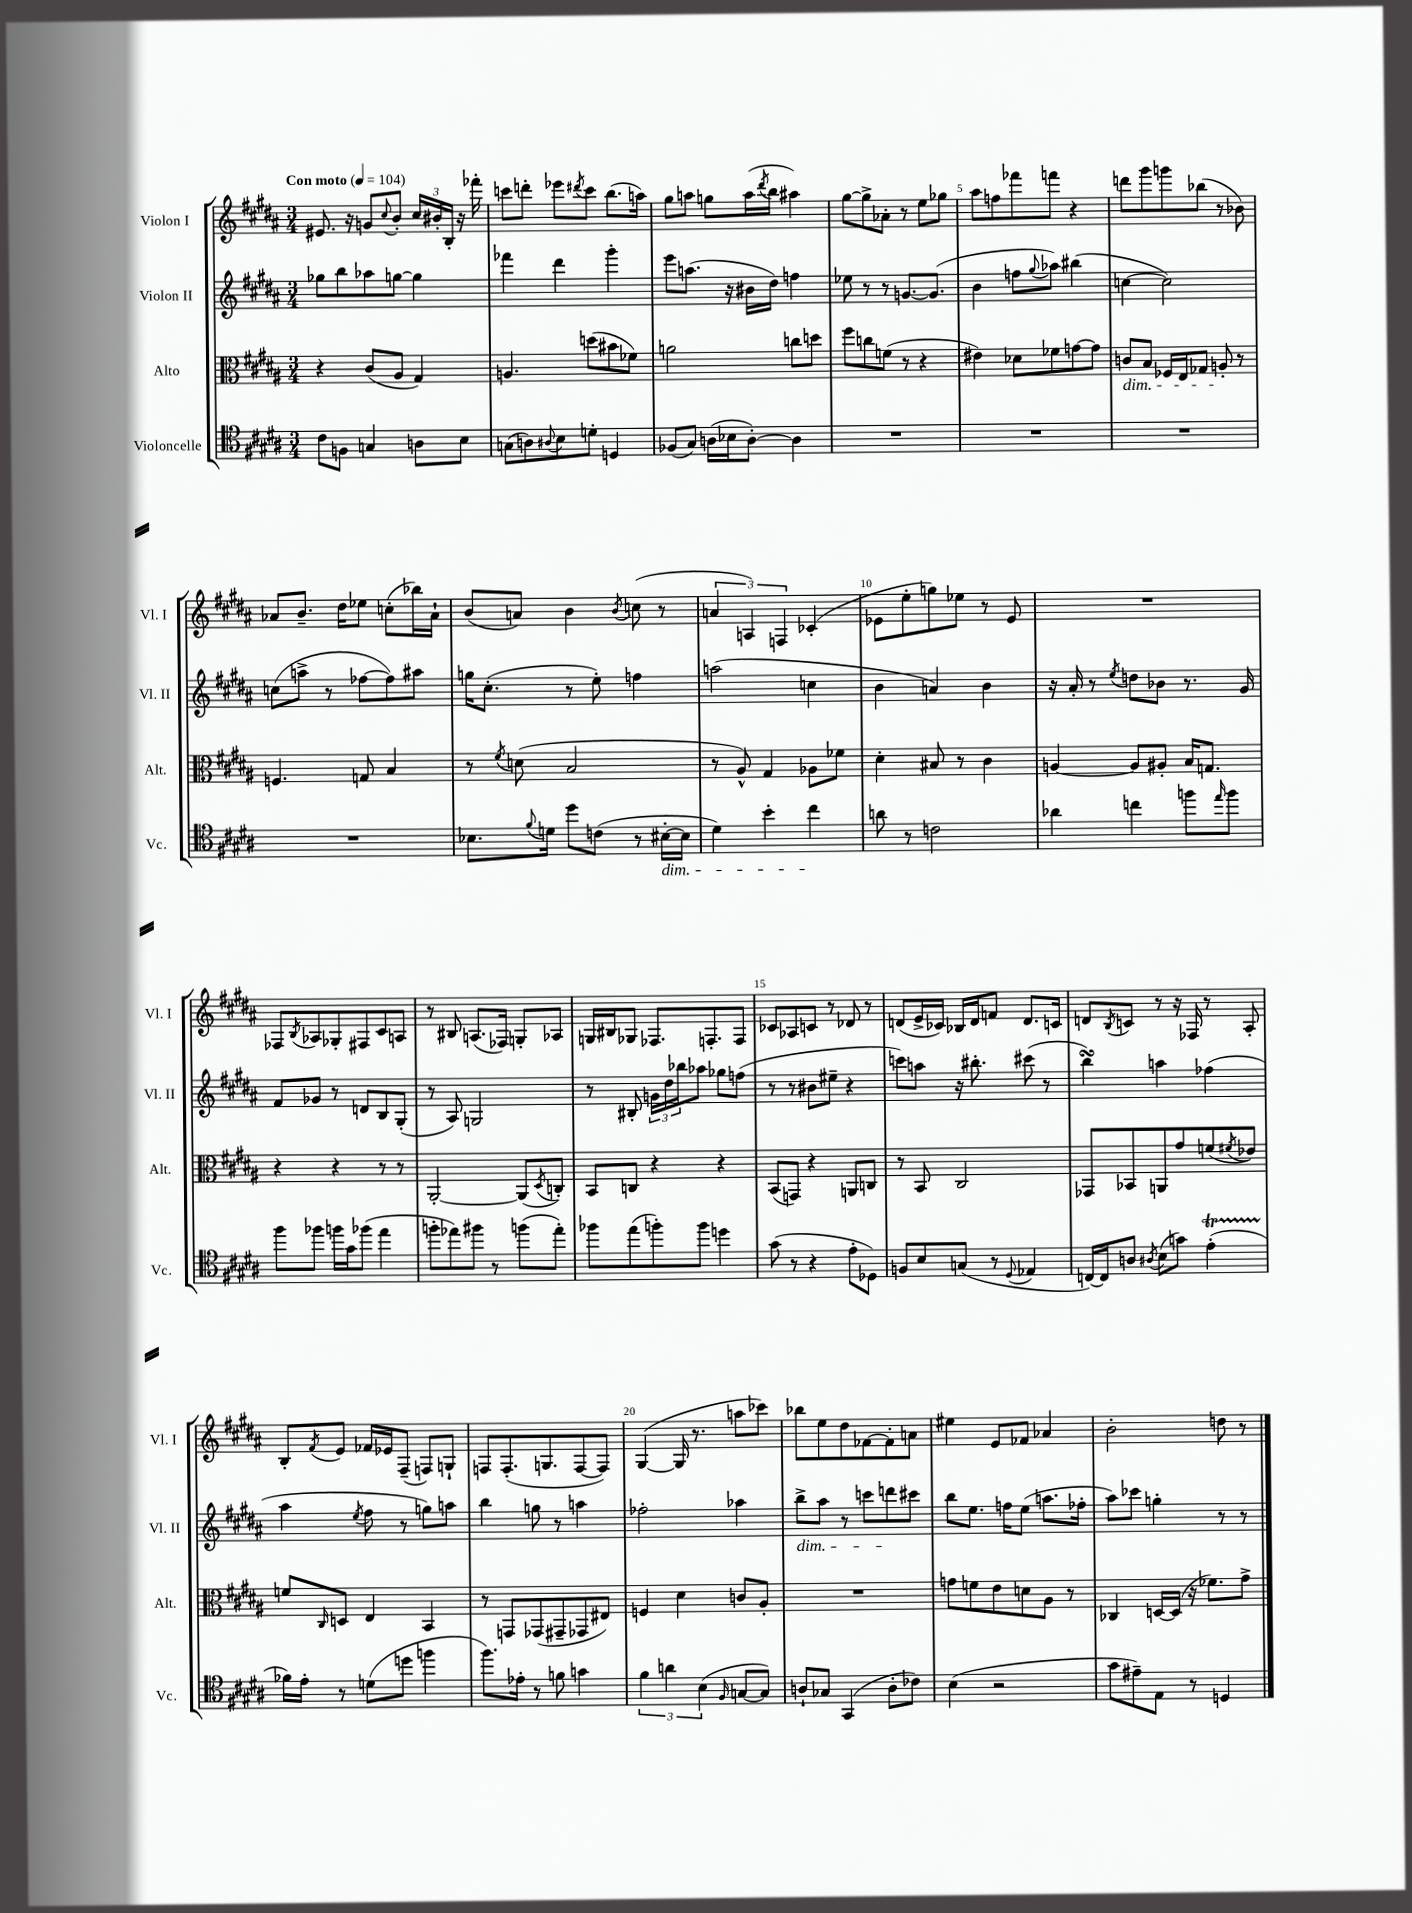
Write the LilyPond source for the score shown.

<<
\new StaffGroup <<
\new Staff = "s0" \with { instrumentName = "Violon I" shortInstrumentName = "Vl. I" } {
    \clef treble \key b \major \numericTimeSignature \time 3/4 \tempo "Con moto" 4 = 104
    eis'8. r16 g'8 \appoggiatura { cis''8 } b'8-. \tuplet 3/2 { cis''16 bis'16-. b16-. } r16 fes'''16-. |
    c'''8 d'''8-. ees'''8 \acciaccatura { dis'''8 } c'''8 b''8.( a''16) |
    gis''8 a''8 g''8 a''16( \acciaccatura { dis'''8 } b''16 ais''4) |
    gis''8~ gis''8-> aes'8-. r8 e''8 ges''8 |
    ais''8 f''8 fes'''8 f'''8 r4 |
    d'''8 gis'''8 g'''8 bes''8( r8 bes'8) |
    aes'8 b'8.-- dis''16 ees''8 c''8-.( bes''16) aes'16-! |
    b'8( a'8) b'4 \acciaccatura { b'8 } c''8( r8 |
    \tuplet 3/2 { a'4 a4) f4 } ces'4-.( |
    ees'8 e''8-. g''8) ees''8 r8 ees'8 |
    R2. |
    fes8 \acciaccatura { b8 } aes8 ges8-. fis8 cis'8 a8 |
    r8 bis8 a8.( fes16) g8-. aes8 |
    g16 bis16 ges8 fes8. f8.-. f8 |
    ces'8 aes8 c'8 r8 des'8 r8 |
    d'8( e'16-> ces'16) bes16 d'16 f'8 d'8. c'16 |
    d'8 \acciaccatura { b8 } c'8 r8 r16 fes16 r8 ais8-. |
    b8-. \acciaccatura { fis'8 } e'8 fes'16 ees'16 fis8--( f8) g8-! |
    f8 f8.-.( g8. f8~ f8) |
    gis4~( gis16 r8. a''8 ces'''8) |
    bes''8 e''8 dis''8 fes'8~ fes'8-. a'8 |
    eis''4 e'8 fes'8 aes'4 |
    b'2-. d''8 r8 \bar "|." |
}
\new Staff = "s1" \with { instrumentName = "Violon II" shortInstrumentName = "Vl. II" } {
    \clef treble \key b \major \numericTimeSignature \time 3/4
    ges''8 b''8 aes''8 g''8~ g''4 |
    fes'''4 dis'''4 gis'''4-. |
    e'''8 a''8.( r16 bis'16 dis''16) f''4 |
    ees''8 r8 r8 g'8.~ g'8.( |
    b'4 f''8 \appoggiatura { gis''8 } aes''8) bis''4( |
    c''4~ c''2) |
    c''8( a''8-> r8 fes''8~ fes''8) ais''8 |
    g''16 cis''8.-.( r8 e''8-.) f''4 |
    a''2( c''4 |
    b'4 a'4) b'4 |
    r16 ais'16-. r8 \acciaccatura { e''8 } d''8 bes'8 r8. gis'16 |
    fis'8 ges'8 r8 d'8 b8 gis8-.( |
    r8 ais8) g2 |
    r8 bis8-. \tuplet 3/2 { g'16 dis''16 bes''16 } aes''8 ges''8 f''8( |
    r8 r8 bis'8 eis''8-- r4 |
    c'''8) a''8 r16 bis''8.-. cis'''8( r8 |
    b''4\turn) a''4 fes''4( |
    ais''4 \acciaccatura { e''8 } fis''8 r8 g''8) a''8 |
    b''4 g''8 r8 a''4 |
    fes''2-. aes''4 |
    b''8->\dim ais''8 r8 c'''8 d'''8\! cis'''8 |
    b''8 e''8. f''16 e''8( a''8. fes''16-. |
    ais''8) ces'''8 g''4-. r8 r8 \bar "|." |
}
\new Staff = "s2" \with { instrumentName = "Alto" shortInstrumentName = "Alt." } {
    \clef alto \key b \major \numericTimeSignature \time 3/4
    r4 cis'8( ais8 gis4) |
    a4. d''8( bis'8 fes'8) |
    a'2 c''8 d''8 |
    fis''8 c''8 f'8( r8 r4 |
    eis'4) des'8 fes'8 g'8~ g'8 |
    c'8\dim b8 fes16 e16 ges8 a8-.\! r8 |
    f4. g8 b4 |
    r8 \acciaccatura { fis'8 } d'8( b2 |
    r8 ais8-^) gis4 aes8 fes'8 |
    dis'4-. bis8 r8 cis'4 |
    a4~ a8 ais8-. b16 g8. |
    r4 r4 r8 r8 |
    ais,2~-. ais,8( \acciaccatura { dis8 } c8-.) |
    b,8 c8 r4 r4 |
    b,8( g,8) r4 a,8 c8 |
    r8 b,8 cis2 |
    ges,8 bes,8 a,8 gis'8 f'8( \acciaccatura { fis'8 } ees'8) |
    f'8 \grace { cis16 } d8 e4 b,4 |
    r8 g,8 ges,8( gis,8-- ges,8 eis8) |
    f4 dis'4 c'8 ais8-. |
    R2. |
    g'8 f'8 e'8 d'8 ais8 r8 |
    ces4 d16~ d16( r16 fes'8.) gis'8-> \bar "|." |
}
\new Staff = "s3" \with { instrumentName = "Violoncelle" shortInstrumentName = "Vc." } {
    \clef tenor \key b \major \numericTimeSignature \time 3/4
    cis'8 f8 g4 a8 b8 |
    g8( a8) \appoggiatura { ais8 } b8 d'8-. d4 |
    fes8( gis8) a16( bes16 a8~-.) a4 |
    R2. |
    R2. |
    R2. |
    R2. |
    bes8. \appoggiatura { fis'8 } d'16 dis''8 c'8( r8 bis16~-.\dim bis16 |
    dis'4) b'4-. cis''4\! |
    a'8 r8 c'2 |
    aes'4 c''4 f''8 \grace { e''16 } f''8 |
    fis''8 fes''8 f''16 gis'16 fes''8( e''4 |
    f''8-. ees''8) fis''8 r8 f''8( ees''8-.) |
    fes''8 e''8( f''8-.) f''8 d''4 |
    gis'8( r8 r4 e'8-. des8) |
    f8 b8 g8( r8 \appoggiatura { dis8 } ees4 |
    c16~) c16 a8 \acciaccatura { ais8 } b8( g'8) e'4-.\startTrillSpan( |
    fes'16\stopTrillSpan) e'16-. r8 d'8( d''8 f''4 |
    fis''8.) ees'16-. r8 f'8 g'4 |
    \tuplet 3/2 { fis'4 a'4 b4( } \grace { fis16 } g8~ g8) |
    a8-! ges8 gis,4( a8-. ces'8) |
    b4( r2 |
    gis'8 eis'8--) e8 r8 d4 \bar "|." |
}
>>
>>
\layout { \context { \Score \override BarNumber.break-visibility = ##(#f #t #t) barNumberVisibility = #(every-nth-bar-number-visible 5) } }
